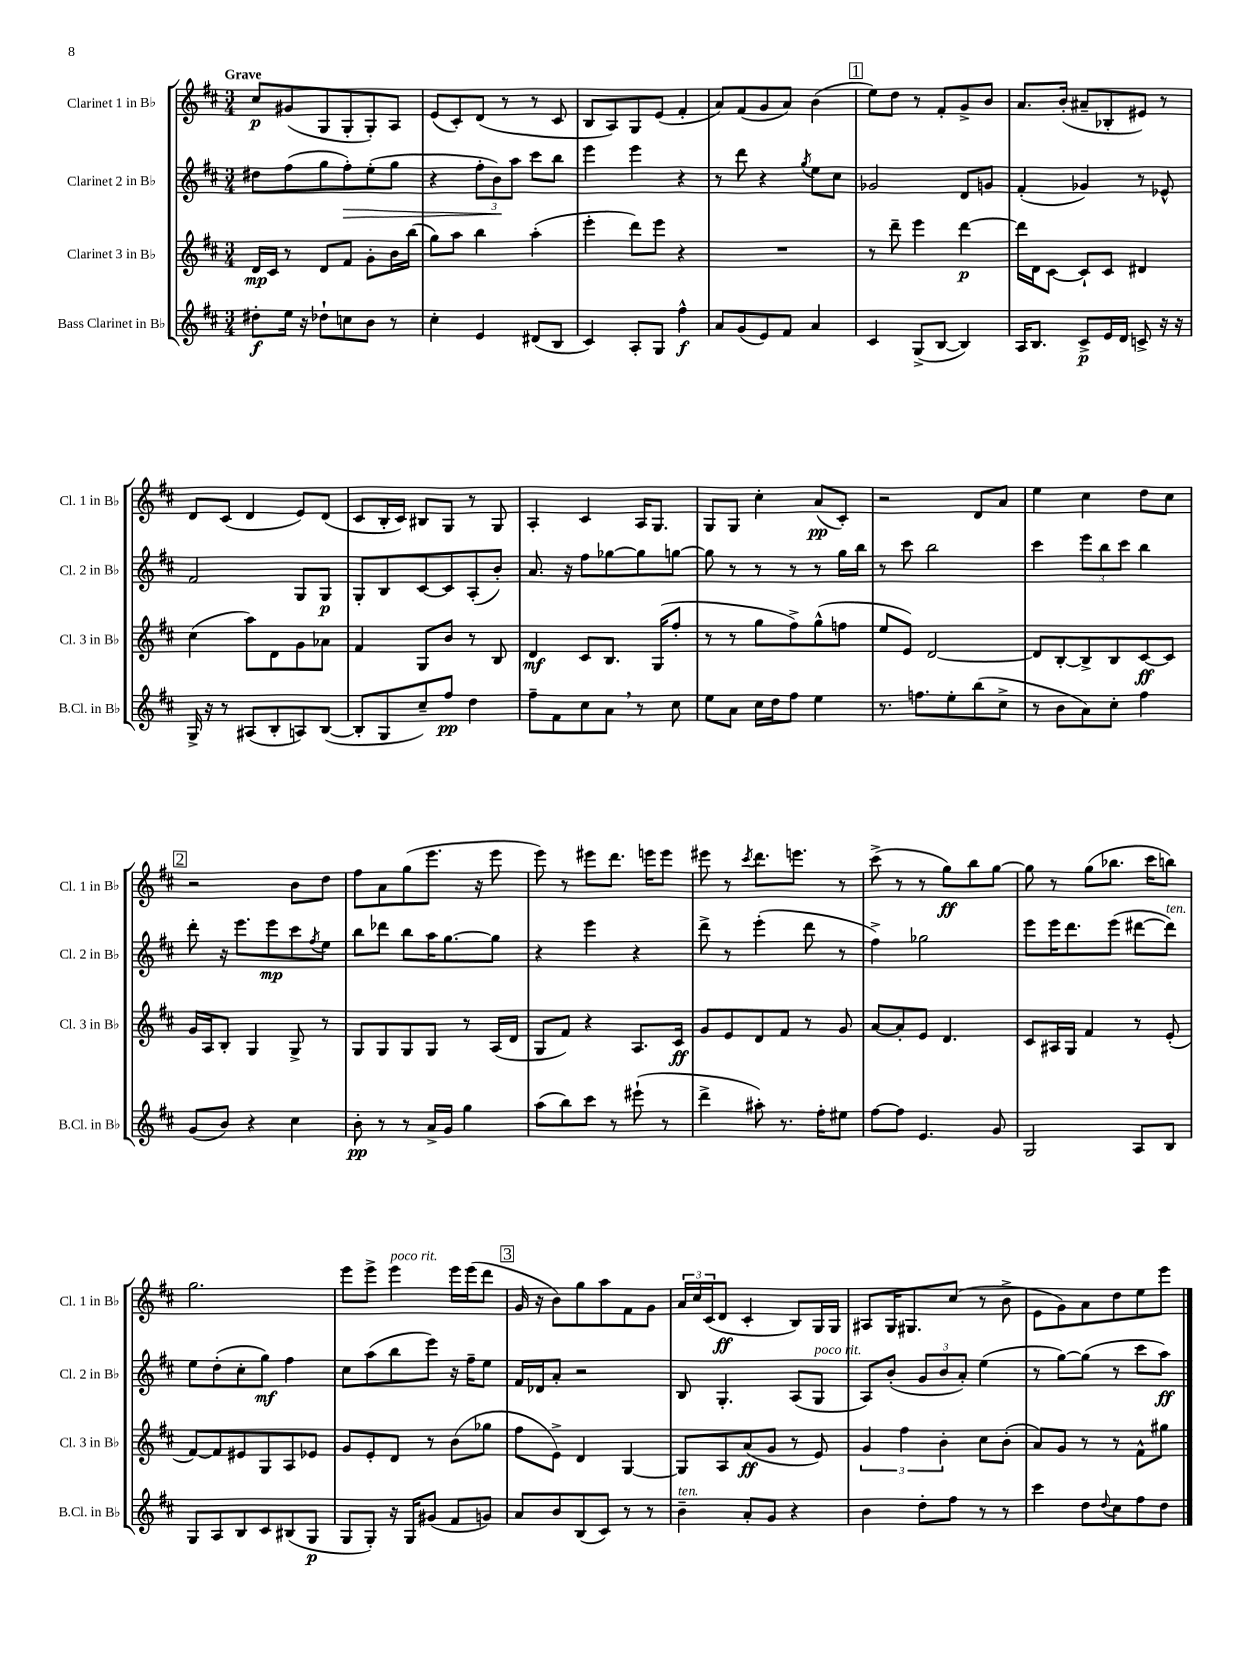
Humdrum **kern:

**kern	**dynam	**kern	**dynam	**kern	**dynam	**kern	**dynam
*part4	*part4	*part3	*part3	*part2	*part2	*part1	*part1
*staff4	*staff4	*staff3	*staff3	*staff2	*staff2	*staff1	*staff1
*I"Bass Clarinet in B♭	*	*I"Clarinet 3 in B♭	*	*I"Clarinet 2 in B♭	*	*I"Clarinet 1 in B♭	*
*I'B.Cl. in B♭	*	*I'Cl. 3 in B♭	*	*I'Cl. 2 in B♭	*	*I'Cl. 1 in B♭	*
*clefG2	*	*clefG2	*	*clefG2	*	*clefG2	*
*k[f#c#]	*	*k[f#c#]	*	*k[f#c#]	*	*k[f#c#]	*
*M3/4	*	*M3/4	*	*M3/4	*	*M3/4	*
=1	=1	=1	=1	=1	=1	=1	=1
!	!	!	!	!	!	!LO:TX:a:B:t=Grave	!
8dd#X'\L	f	16d/LL	mp	8dd#X\L	.	8cc#/L	p
.	.	16c#/JJ	.	.	.	.	.
16ee\Jk	.	8r	.	(8ff#\	.	(8g#X/	.
16r	.	.	.	.	.	.	.
8dd-X`\L	.	8d/L	.	8gg\	.	8G/	.
!	!	!	!	!	!LO:HP:b	!	!
8ccn\	.	8f#/J	.	8ff#'\)	>	8G'/	.
8b\J	.	8g'\L	.	(8ee'\	.	8G'/)	.
8r	.	16b\L	.	8gg\J	.	8A/J	.
.	.	(16bb\JJ	.	.	.	.	.
=2	=2	=2	=2	=2	=2	=2	=2
4cc#'\	.	8gg\L)	.	4r	.	(8e/L	.
.	.	8aa\J	.	.	.	8c#'/)	.
4e/	.	4bb\	.	12ff#'\L	.	(8d/J	.
.	.	.	.	12b\)	.	.	.
.	.	.	.	.	.	8r	.
.	.	.	.	12aa\J	]	.	.
(8d#X/L	.	(4aa'\	.	8ccc#\L	.	8r	.
8B/J	.	.	.	8bb\J	.	8c#/	.
=3	=3	=3	=3	=3	=3	=3	=3
4c#/)	.	4eee'\	.	4eee\	.	8B/L	.
.	.	.	.	.	.	8A/)	.
8A'/L	.	8ddd\L)	.	4eee\	.	8G/	.
8G/J	.	8eee\J	.	.	.	(8e/J	.
4ff#^^\	f	4r	.	4r	.	4f#'/	.
=4	=4	=4	=4	=4	=4	=4	=4
8a/L	.	2.r	.	8r	.	8a/L)	.
(8g/	.	.	.	8ddd\	.	(8f#/	.
8e/)	.	.	.	4r	.	8g/	.
8f#/J	.	.	.	.	.	8a/J)	.
.	.	.	.	8qgg/	.	.	.
4a/	.	.	.	8ee\L	.	(4b\	.
.	.	.	.	8cc#\J	.	.	.
!!LO:REH:place=s1:t=1
=5	=5	=5	=5	=5	=5	=5	=5
4c#/	.	8r	.	2g-X/	.	8ee\L)	.
.	.	8ddd~\	.	.	.	8dd\J	.
(8G^/L	.	4eee\	.	.	.	8r	.
[8B/J	.	.	.	.	.	8f#'/L	.
4B/])	.	[4ddd\	p	8d/L	.	8g^/	.
.	.	.	.	8gn/J	.	8b/J	.
=6	=6	=6	=6	=6	=6	=6	=6
16A/KL	.	16ddd\LL]	.	(4f#'/	.	8.a/L	.
8.B/J	.	16d\J	.	.	.	.	.
.	.	[8c#\J	.	.	.	.	.
.	.	.	.	.	.	(16b'/Jk	.
8c#^/L	p	8c#`/L]	.	4g-X/)	.	8a#X~/L	.
16e/L	.	8c#/J	.	.	.	8B-X'/	.
16d/JJ	.	.	.	.	.	.	.
8cn^/	.	4d#X/	.	8r	.	8e#X/J)	.
16r	.	.	.	8e-X^^/	.	8r	.
16r	.	.	.	.	.	.	.
!!LO:LB:g=z
=7	=7	=7	=7	=7	=7	=7	=7
16G^/	.	(4cc#\	.	2f#/	.	8d/L	.
16r	.	.	.	.	.	.	.
8r	.	.	.	.	.	(8c#/J	.
(8A#X/L	.	8aa\L)	.	.	.	4d/	.
8B'/	.	8d\	.	.	.	.	.
8An/)	.	8g\	.	8G/L	.	8e/L)	.
([8B/J	.	8a-X\J	.	8G/J	p	(8d/J	.
=8	=8	=8	=8	=8	=8	=8	=8
8B'/L]	.	4f#/	.	8G'/L	.	8c#/L	.
8G/	.	.	.	8B/	.	16B'/L	.
.	.	.	.	.	.	16c#/JJ)	.
8cc#~/)	.	8G/L	.	[8c#/	.	8B#X/L	.
8ff#/J	pp	8b/J	.	8c#/]	.	8G/J	.
4dd\	.	8r	.	(8A'/	.	8r	.
.	.	8B/	.	8b'/J)	.	8G/	.
=9	=9	=9	=9	=9	=9	=9	=9
8ff#~\L	.	4d/	mf	8.a/	.	4A'/	.
8f#\	.	.	.	.	.	.	.
.	.	.	.	16r	.	.	.
8cc#\	.	8c#/L	.	8ff#\L	.	4c#/	.
8a,\J	.	8.B/J	.	[8gg-X\	.	.	.
8r	.	.	.	8gg-\]	.	16A/KL	.
.	.	(16G/KL	.	.	.	8.G/J	.
8cc#\	.	8ff#'/J	.	[8ggn\J	.	.	.
=10	=10	=10	=10	=10	=10	=10	=10
8ee\L	.	8r	.	8gg\]	.	8G/L	.
8a\J	.	8r	.	8r	.	8G/J	.
16cc#\LL	.	8gg\L	.	8r	.	4cc#'\	.
16dd\J	.	.	.	.	.	.	.
8ff#\J	.	8ff#^\)	.	8r	.	.	.
4ee\	.	(8gg^^\	.	8r	.	(8a/L	pp
.	.	8ffn\J	.	16gg\LL	.	8c#'/J)	.
.	.	.	.	16bb\JJ	.	.	.
=11	=11	=11	=11	=11	=11	=11	=11
8.r	.	8ee/L	.	8r	.	2r	.
.	.	8e/J)	.	8ccc#\	.	.	.
8.ffn\L	.	.	.	.	.	.	.
.	.	[2d/	.	2bb\	.	.	.
8ee'\	.	.	.	.	.	.	.
(8bb\	.	.	.	.	.	8d/L	.
8cc#^\J	.	.	.	.	.	8a/J	.
=12	=12	=12	=12	=12	=12	=12	=12
8r	.	8d/L]	.	4ccc#\	.	4ee\	.
8b\L	.	[8B'/	.	.	.	.	.
8a\)	.	8B^/]	.	12eee\L	.	4cc#\	.
.	.	.	.	12bb\	.	.	.
8cc#'\J	.	8B/	.	.	.	.	.
.	.	.	.	12ccc#\J	.	.	.
4ff#\	.	[8c#/	ff	4bb\	.	8dd\L	.
.	.	8c#/J]	.	.	.	8cc#\J	.
!!LO:LB:g=z
!!LO:REH:place=s1:t=2
=13	=13	=13	=13	=13	=13	=13	=13
(8g/L	.	16g/LL	.	8ddd'\	.	2r	.
.	.	16A/J	.	.	.	.	.
8b/J)	.	8B'/J	.	16r	.	.	.
.	.	.	.	8.eee\L	.	.	.
4r	.	4G/	.	.	.	.	.
.	.	.	.	8eee\	mp	.	.
4cc#\	.	8G^/	.	8ccc#\	.	8b\L	.
.	.	.	.	8qff#/	.	.	.
.	.	8r	.	8ee\J	.	8dd\J	.
=14	=14	=14	=14	=14	=14	=14	=14
8b'\	pp	8G/L	.	8bb\L	.	8ff#\L	.
8r	.	8G/	.	8ddd-X\J	.	8a\	.
8r	.	8G/	.	8bb\L	.	(8gg\	.
16a^/LL	.	8G/J	.	16aa\K	.	8.eee\J	.
16g/JJ	.	.	.	[8.gg\	.	.	.
4gg\	.	8r	.	.	.	.	.
.	.	.	.	.	.	16r	.
.	.	(16A/LL	.	8gg\J]	.	8eee\	.
.	.	16d/JJ	.	.	.	.	.
=15	=15	=15	=15	=15	=15	=15	=15
(8aa\L	.	8G/L	.	4r	.	8eee\)	.
8bb\)	.	8f#/J)	.	.	.	8r	.
8ccc#\J	.	4r	.	4eee\	.	8eee#X\L	.
8r	.	.	.	.	.	8.ddd\J	.
(8eee#X`\	.	8.A/L	.	4r	.	.	.
.	.	.	.	.	.	16eeen\KL	.
8r	.	.	.	.	.	8eee\J	.
.	.	16c#/Jk	ff	.	.	.	.
=16	=16	=16	=16	=16	=16	=16	=16
4ddd^\	.	8g/L	.	8ddd^\	.	8eee#X\	.
.	.	8e/	.	8r	.	8r	.
.	.	.	.	.	.	8qccc#/	.
8aa#X'\)	.	8d/	.	(4eee'\	.	8.ddd\L	.
8.r	.	8f#/J	.	.	.	.	.
.	.	.	.	.	.	8.eeen\J	.
.	.	8r	.	8ddd\	.	.	.
16ff#'\KL	.	.	.	.	.	.	.
8ee#X\J	.	8g/	.	8r	.	8r	.
=17	=17	=17	=17	=17	=17	=17	=17
[8ff#\L	.	[8a/L	.	4ff#^\)	.	(8ccc#^\	.
8ff#\J]	.	8a'/]	.	.	.	8r	.
4.e/	.	8e/J	.	2gg-X\	.	8r	.
.	.	4.d/	.	.	.	8gg\L)	ff
.	.	.	.	.	.	8bb\	.
8g/	.	.	.	.	.	[8gg\J	.
=18	=18	=18	=18	=18	=18	=18	=18
2G/	.	8c#/L	.	8eee\L	.	8gg\]	.
.	.	16A#X/L	.	16eee\K	.	8r	.
.	.	16G/JJ	.	8.ddd\	.	.	.
.	.	4f#/	.	.	.	(8gg\L	.
.	.	.	.	(8eee\J	.	8.bb-X\J	.
8A/L	.	8r	.	[8ddd#X\L	.	.	.
.	.	.	.	.	.	16ccc#\KL	.
!	!	!	!	!LO:TX:a:i:t=ten.	!	!	!
8B/J	.	(8e'/	.	8ddd#\J])	.	8bbn\J)	.
!!LO:LB:g=z
=19	=19	=19	=19	=19	=19	=19	=19
8G/L	.	[8f#/L)	.	8ee\L	.	2.gg\	.
8A/	.	8f#/]	.	(8dd'\	.	.	.
8B/	.	8e#X/	.	8cc#'\	.	.	.
8c#/	.	8G/	.	8gg\J)	mf	.	.
(8B#X/	.	8A/	.	4ff#\	.	.	.
8G/J	p	8e-X/J	.	.	.	.	.
=20	=20	=20	=20	=20	=20	=20	=20
8G/L	.	8g/L	.	8cc#\L	.	8eee\L	.
8G'/J)	.	8e'/	.	(8aa\	.	8eee^\J	.
!	!	!	!	!	!	!LO:TX:a:i:t=poco rit.	!
16r	.	8d/J	.	8bb\	.	4eee\	.
16G/KL	.	.	.	.	.	.	.
(8g#X/J	.	8r	.	8eee\J)	.	.	.
8f#/L	.	(8b\L	.	16r	.	16eee\LL	.
.	.	.	.	16ff#~\KL	.	(16eee\J	.
8gn/J)	.	8gg-X\J	.	8ee\J	.	8ddd\J	.
!!LO:REH:place=s1:t=3
=21	=21	=21	=21	=21	=21	=21	=21
8a/L	.	8ff#\L	.	16f#/LL	.	16g/	.
.	.	.	.	16d-X/J	.	16r	.
8b/	.	8e^\J)	.	8a'/J	.	8b\L)	.
(8B/	.	4d/	.	2r	.	8gg\	.
8c#/J)	.	.	.	.	.	8aa\	.
8r	.	[4G/	.	.	.	8f#\	.
8r	.	.	.	.	.	8g\J	.
=22	=22	=22	=22	=22	=22	=22	=22
!LO:TX:a:i:t=ten.	!	!	!	!	!	!	!
4b~\	.	8G/L]	.	8B/	.	24a/LL	.
.	.	.	.	.	.	24cc#/	.
.	.	.	.	.	.	(24c#/J	.
.	.	8A/	.	4.G'/	.	8d/J	ff
8a'/L	.	(8a/	ff	.	.	4c#'/	.
8g/J	.	8g/J	.	.	.	.	.
4r	.	8r	.	(8A/L	.	8B/L)	.
!	!	!	!	!LO:TX:a:i:t=poco rit.	!	!	!
.	.	8e/)	.	8G/J	.	16G/L	.
.	.	.	.	.	.	16G/JJ	.
=23	=23	=23	=23	=23	=23	=23	=23
4b\	.	6g/	.	8A/L)	.	8A#X/L	.
.	.	.	.	(8b'/J	.	16G/K	.
.	.	6ff#\	.	.	.	.	.
.	.	.	.	.	.	8.G#X/	.
8dd'\L	.	.	.	12g/L	.	.	.
.	.	6b'\	.	12b/	.	.	.
8ff#\J	.	.	.	.	.	(8cc#/J	.
.	.	.	.	12a'/J)	.	.	.
8r	.	8cc#\L	.	(4ee\	.	8r	.
8r	.	(8b'\J	.	.	.	8b^\	.
=24	=24	=24	=24	=24	=24	=24	=24
4ccc#\	.	8a/L)	.	8r	.	8e\L	.
.	.	8g/J	.	[8gg\L)	.	8g\)	.
8dd\L	.	8r	.	(8gg\J]	.	8a\	.
8qqdd/	.	.	.	.	.	.	.
8cc#\	.	8r	.	8r	.	8dd\	.
8ff#\	.	8f#^^\L	.	8ccc#\L	.	8ee\	.
8dd\J	.	8gg#X\J	.	8aa\J)	ff	8eee\J	.
==	==	==	==	==	==	==	==
*-	*-	*-	*-	*-	*-	*-	*-
